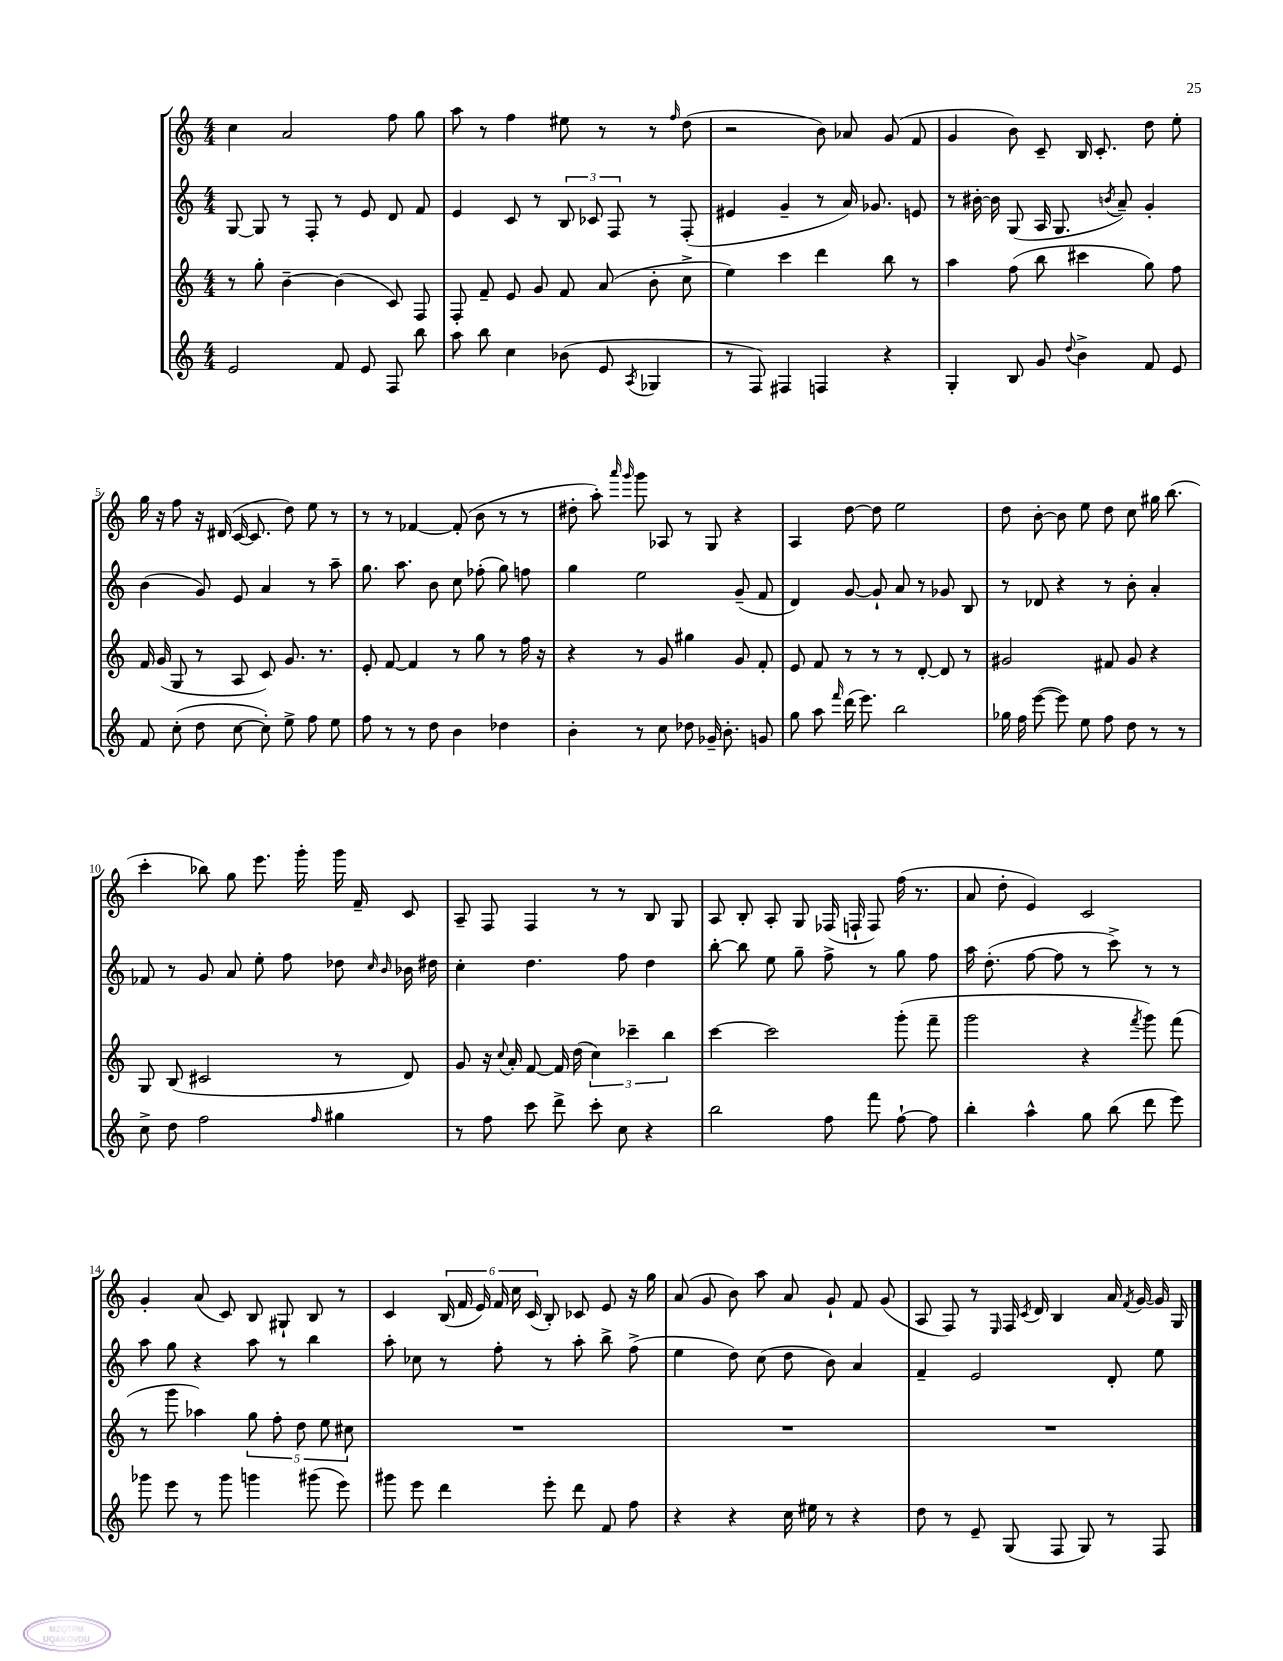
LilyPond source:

<<
\new StaffGroup <<
\new Staff = "s0" {
    \clef treble \key c \major \numericTimeSignature \time 4/4
    \autoBeamOff c''4 a'2 f''8 g''8 |
    a''8 r8 f''4 eis''8 r8 r8 \grace { f''16 } d''8( |
    r2 b'8) aes'8 g'8( f'8 |
    g'4 b'8) c'8-- b16 c'8.-. d''8 e''8-. |
    g''16 r16 f''8 r16 dis'16( c'16~ c'8. d''8) e''8 r8 |
    r8 r8 fes'4~ fes'8-.( b'8 r8 r8 |
    dis''8-. a''8-.) \grace { a'''16 g'''16 } g'''8 aes8 r8 g8 r4 |
    a4 d''8~ d''8 e''2 |
    d''8 b'8~-. b'8 e''8 d''8 c''8 gis''16 b''8.( |
    c'''4-. bes''8) g''8 e'''8. g'''16-. g'''16 f'16-- c'8 |
    a8-- f8 f4 r8 r8 b8 g8 |
    a8 b8-. a8-. g8 fes16( f16-! f8) f''16( r8. |
    a'8 d''8-. e'4) c'2 |
    g'4-. a'8( c'8) b8 gis8-! b8 r8 |
    c'4 \tuplet 6/4 { b16( f'16 e'16) f'16 c''16 c'16( } b8-.) ces'8 e'8 r16 g''16 |
    a'8( g'8 b'8) a''8 a'8 g'8-! f'8 g'8( |
    a8 f8) r8 \grace { e16 } f16 \acciaccatura { c'8 } d'16 b4 a'16 \acciaccatura { f'8 } g'16~ g'16 g16 \bar "|." |
}
\new Staff = "s1" {
    \clef treble \key c \major \numericTimeSignature \time 4/4
    \autoBeamOff g8~ g8 r8 f8-. r8 e'8 d'8 f'8 |
    e'4 c'8 r8 \tuplet 3/2 { b8 ces'8 f8 } r8 f8-.( |
    eis'4 g'4-- r8 a'16) ges'8. e'8 |
    r8 bis'16~-. bis'16 g8( a16 g8. \acciaccatura { b'8 } a'8--) g'4-. |
    b'4( g'8) e'8 a'4 r8 a''8-- |
    g''8. a''8. b'8 c''8 fes''8-.( g''8) f''8 |
    g''4 e''2 g'8--( f'8 |
    d'4) g'8~ g'8-! a'8 r8 ges'8 b8 |
    r8 des'8 r4 r8 b'8-. a'4-. |
    fes'8 r8 g'8 a'8 e''8-. f''8 des''8 \grace { c''16 b'16 } bes'16 dis''16 |
    c''4-. d''4. f''8 d''4 |
    b''8~-. b''8 e''8 g''8-- f''8-> r8 g''8 f''8 |
    a''16 d''8.-.( f''8~ f''8 r8 c'''8->) r8 r8 |
    a''8 g''8 r4 a''8 r8 b''4 |
    a''8-. ces''8 r8 f''8-. r8 a''8-. b''8-> f''8->( |
    e''4 d''8) c''8( d''8 b'8) a'4 |
    f'4-- e'2 d'8-. e''8 \bar "|." |
}
\new Staff = "s2" {
    \clef treble \key c \major \numericTimeSignature \time 4/4
    \autoBeamOff r8 g''8-. b'4~-- b'4( c'8) f8 |
    f8-. f'8-- e'8 g'8 f'8 a'8( b'8-. c''8-> |
    e''4) c'''4 d'''4 b''8 r8 |
    a''4 f''8( b''8 cis'''4 g''8) f''8 |
    f'16 g'16( g8 r8 a8 c'8) g'8. r8. |
    e'8-. f'8~ f'4 r8 g''8 r8 f''16 r16 |
    r4 r8 g'8 gis''4 g'8 f'8-. |
    e'8 f'8 r8 r8 r8 d'8~-. d'8 r8 |
    gis'2 fis'8 gis'8 r4 |
    g8 b8( cis'2 r8 d'8) |
    g'8 r16 \appoggiatura { c''8 } a'16-. f'8~ f'16 d''16( \tuplet 3/2 { c''4) ces'''4-- b''4 } |
    c'''4~ c'''2 g'''8-.( f'''8-- |
    g'''2 r4 \acciaccatura { f'''8 } g'''8) f'''8( |
    r8 g'''8 aes''4) \tuplet 5/4 { g''8 f''8-. d''8 e''8 cis''8 } |
    R1 |
    R1 |
    R1 \bar "|." |
}
\new Staff = "s3" {
    \clef treble \key c \major \numericTimeSignature \time 4/4
    \autoBeamOff e'2 f'8 e'8 f8 b''8 |
    a''8 b''8 c''4 bes'8( e'8 \acciaccatura { a8 } ges4 |
    r8 f8) fis4 f4 r4 |
    g4-. b8 g'8 \appoggiatura { d''8 } b'4-> f'8 e'8 |
    f'8 c''8-.( d''8 c''8~ c''8-.) e''8-> f''8 e''8 |
    f''8 r8 r8 d''8 b'4 des''4 |
    b'4-. r8 c''8 des''8 ges'16-- b'8.-. g'8 |
    g''8 a''8 \grace { f'''16 } d'''16( e'''8.) b''2 |
    ges''16 f''16 e'''8~( e'''8) e''8 f''8 d''8 r8 r8 |
    c''8-> d''8 f''2 \grace { f''16 } gis''4 |
    r8 f''8 c'''8 d'''8-> c'''8-. c''8 r4 |
    b''2 f''8 f'''8 f''8~-! f''8 |
    b''4-. a''4-^ g''8 b''8( d'''8 e'''8) |
    ges'''8 e'''8 r8 ges'''8 g'''4 gis'''8( e'''8) |
    gis'''8 e'''8 d'''4 e'''8-. d'''8 f'8 f''8 |
    r4 r4 c''16 eis''16 r8 r4 |
    d''8 r8 e'8-- g8( f8 g8) r8 f8 \bar "|." |
}
>>
>>
